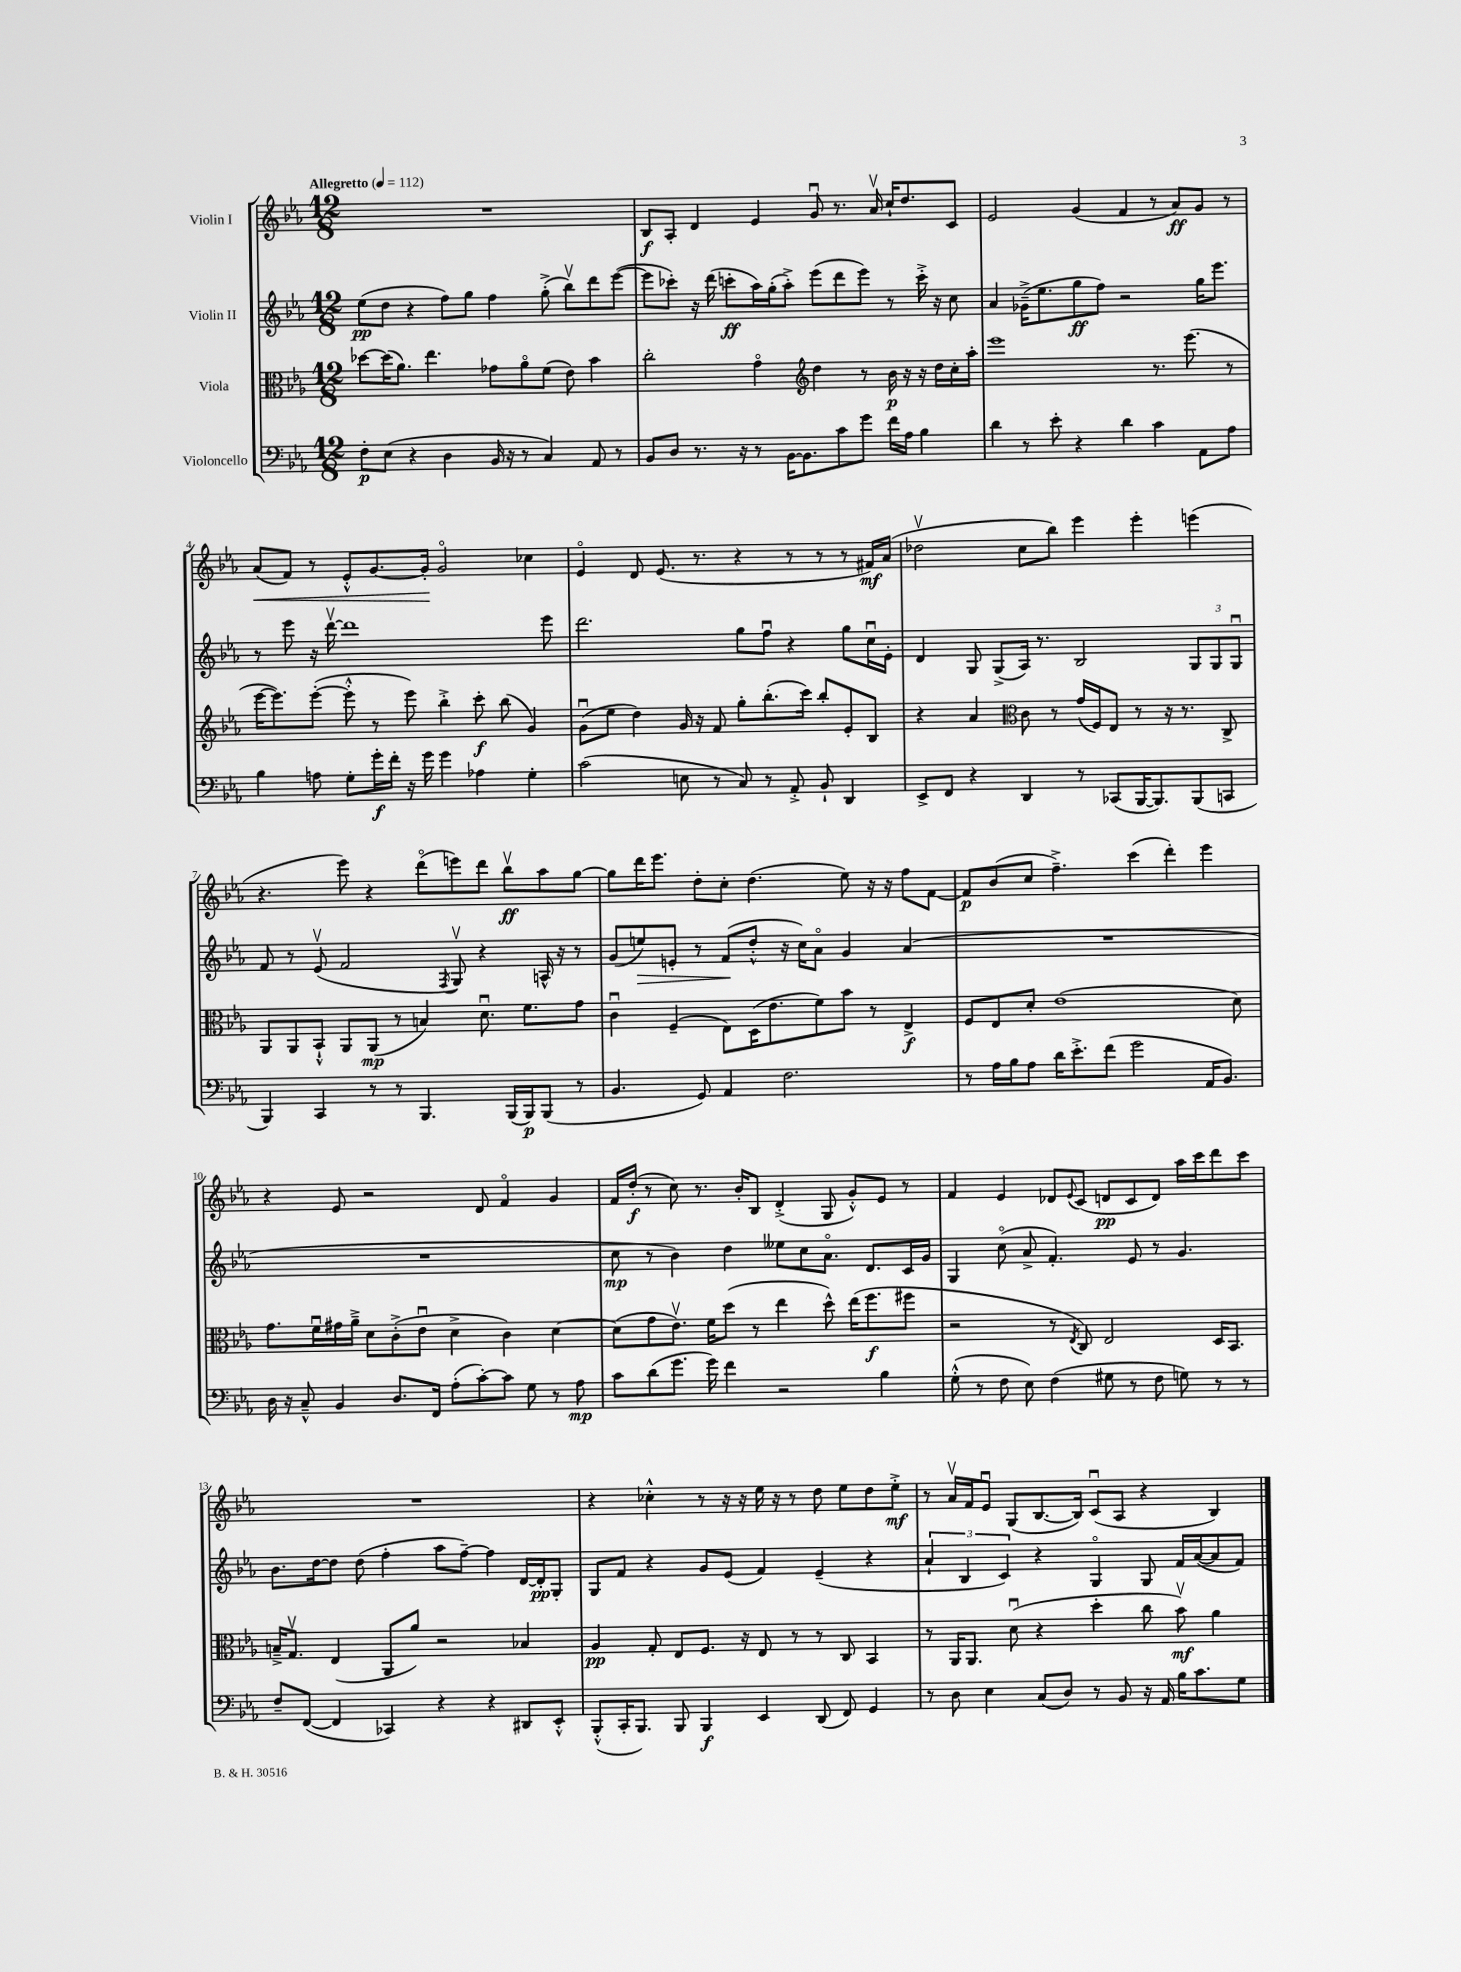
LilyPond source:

<<
\new StaffGroup <<
\new Staff = "s0" \with { instrumentName = "Violin I" } {
    \clef treble \key ees \major \numericTimeSignature \time 12/8 \tempo "Allegretto" 4 = 112
    R1. |
    bes8\f aes8-. d'4 ees'4 g'8\downbow r8. aes'16\upbow c''16-! d''8. c'8 |
    ees'2 g'4( f'4 r8 aes'8\ff) g'8 r8 |
    aes'8\<( f'8) r8 ees'8-.-^ g'8.~ g'16-.\! g'2\flageolet ces''4 |
    ees'4\flageolet d'8 ees'8.( r8. r4 r8 r8 r8 fis'16\mf) aes'16( |
    des''2\upbow c''8 bes''8) ees'''4 ees'''4-. e'''4( |
    r4. ees'''8) r4 d'''8\flageolet( e'''8) d'''8 bes''8\upbow\ff aes''8 g''8~ |
    g''8 d'''16 ees'''8. d''8-. c''8-. d''4.( ees''8) r16 r16 f''8 f'8~ |
    f'8\p bes'8( c''8 f''4.--->) c'''4( d'''4-.) ees'''4 |
    r4 ees'8 r2 d'8 f'4\flageolet g'4 |
    f'16 d''16-.\f( r8 c''8) r8. bes'16-. bes8 d'4-.->( g8 g'8-.-^) ees'8 r8 |
    f'4 ees'4 des'8 \appoggiatura { ees'8 } c'8( d'8\pp c'8 d'8) aes''16 c'''16 d'''8 c'''8 |
    R1. |
    r4 ces''4-.-^ r8 r16 r16 ees''16 r16 r8 d''8 ees''8 d''8 ees''8-.->\mf |
    r8 aes'16\upbow f'16 ees'8\downbow g8( bes8.~ bes16) c'8\downbow( aes8 r4 bes4) \bar "|." |
}
\new Staff = "s1" \with { instrumentName = "Violin II" } {
    \clef treble \key ees \major \numericTimeSignature \time 12/8
    ees''8\pp( d''8 r4 f''8) g''8 f''4 g''8-.->( bes''8\upbow) d'''8 ees'''8~( |
    ees'''8 ces'''8-.) r16 d'''16( c'''8-.\ff aes''16) g''16-.( aes''8-.->) ees'''8( d'''8 ees'''8) r8 c'''16-.-> r16 c''8 |
    aes'4 ges'16--->( ees''8. g''8\ff f''8) r2 g''16 ees'''8. |
    r8 ees'''8 r16 d'''16~\upbow d'''1 ees'''8 |
    d'''2. g''8 f''8\downbow r4 g''8 c''16\downbow ees'16-. |
    d'4 g8 g8->( aes16) r8. bes2 \tuplet 3/2 { g8 g8 g8\downbow } |
    f'8 r8 ees'8\upbow( f'2 \acciaccatura { f8 } g8\upbow) r4 a16-^ r16 r8 |
    g'8( e''8\>) e'8-. r8 f'8\!( d''8-.-^ r16 c''16) aes'8\flageolet g'4 aes'4( |
    R1. |
    R1. |
    c''8\mp r8 bes'4) d''4 eeses''8 c''8 aes'8.\flageolet d'8. c'16 g'16 |
    g4 c''8\flageolet( aes'8-> f'4.-.) ees'8 r8 g'4. |
    bes'8. d''16~ d''8 d''8( f''4-. aes''8 f''8~--) f''4 d'16~ d'16-.\pp g8-. |
    g8 f'8 r4 g'8 ees'8( f'4) ees'4--( r4 |
    \tuplet 3/2 { aes'4-! bes4 c'4) } r4 g4\flageolet g8 f'16 aes'16~( aes'8 f'8) \bar "|." |
}
\new Staff = "s2" \with { instrumentName = "Viola" } {
    \clef alto \key ees \major \numericTimeSignature \time 12/8
    des''8~ des''16( aes'8.) ees''4. ges'8 aes'8\flageolet f'8( ees'8) bes'4 |
    c''2-. g'4\flageolet \clef treble d''4 r8 bes'16\p r16 r16 d''16 c''16-. aes''16-. |
    ees'''1 r8. ees'''8.( r8 |
    ees'''16~ ees'''8.) ees'''8~-.( ees'''8-.-^ r8 ees'''8) bes''4-.-> c'''8-.\f bes''8( g'4) |
    g'8\downbow( ees''8 d''4) g'16 r16 f'8 g''8-. bes''8.-.( c'''16) bes''8-. ees'8-. bes8 |
    r4 aes'4 \clef alto c'8 r8 g'16( f16) ees8 r8 r16 r8. c8-> |
    aes,8 aes,8 bes,8-!-^ aes,8 aes,8\mp( r8 b4) d'8.\downbow f'8. g'8 |
    c'4\downbow f4--( ees8) d16( ees'8. f'8) bes'8 r8 ees4->\f |
    f8 ees8 d'8-. ees'1( d'8) |
    g'8. f'16\downbow gis'16 aes'16---> d'8 c'8-.->( ees'8\downbow d'4-> c'4) d'4~ |
    d'8( g'8 ees'8.\upbow) f'16 d''8( r8 ees''4 d''8-^) ees''16( f''8.\f fis''8 |
    r2 r8 \acciaccatura { ees8 } c8) ees2 d16 bes,8. |
    b16---> g8.\upbow ees4( aes,8 aes'8) r2 bes4 |
    aes4\pp g8-. ees8 f8. r16 ees8 r8 r8 c8 bes,4 |
    r8 aes,16 aes,8. d'8\downbow( r4 d''4-. c''8 bes'8\upbow\mf) aes'4 \bar "|." |
}
\new Staff = "s3" \with { instrumentName = "Violoncello" } {
    \clef bass \key ees \major \numericTimeSignature \time 12/8
    f8-.\p ees8( r4 d4 bes,16 r16 r8 c4) aes,8 r8 |
    bes,8 d8 r8. r16 r8 bes,16~ bes,8. c'8 g'8 f'16 aes16 bes4 |
    d'4 r8 ees'8-. r4 d'4 c'4 aes,8 aes8 |
    bes4 a8 g8-. g'16-.\f f'16-. r16 g'16 g'4 aes4 g4-. |
    c'2( e8 r8 c8) r8 aes,8-.-> bes,8-! d,4 |
    ees,8-> f,8 r4 d,4 r8 ces,8( bes,,16~ bes,,8.) bes,,8( c,8 |
    bes,,4) c,4 r8 r8 bes,,4. bes,,16( bes,,16\p) bes,,8( r8 |
    bes,4. g,8) aes,4 f2. |
    r8 aes16 bes16 aes8 d'16 ees'8.-.-> f'8( g'2 aes,16 bes,8.) |
    d16 r16 c8---^ bes,4 d8. f,16 aes8-.( c'8~-.) c'8 g8 r8 aes8\mp |
    c'8 d'8( g'8. g'16) f'4 r2 bes4 |
    g8-.-^( r8 f8 ees8) f4( gis8 r8 f8 g8) r8 r8 |
    f8-- f,8~( f,4 ces,4) r4 r4 dis,8 ees,8-.-^ |
    bes,,8-.-^( c,16-. bes,,8.) bes,,8 bes,,4\f ees,4 d,8( f,8) g,4 |
    r8 d8 ees4 c8( d8) r8 bes,8 r16 aes,16 bes16 c'8. g8 \bar "|." |
}
>>
>>
